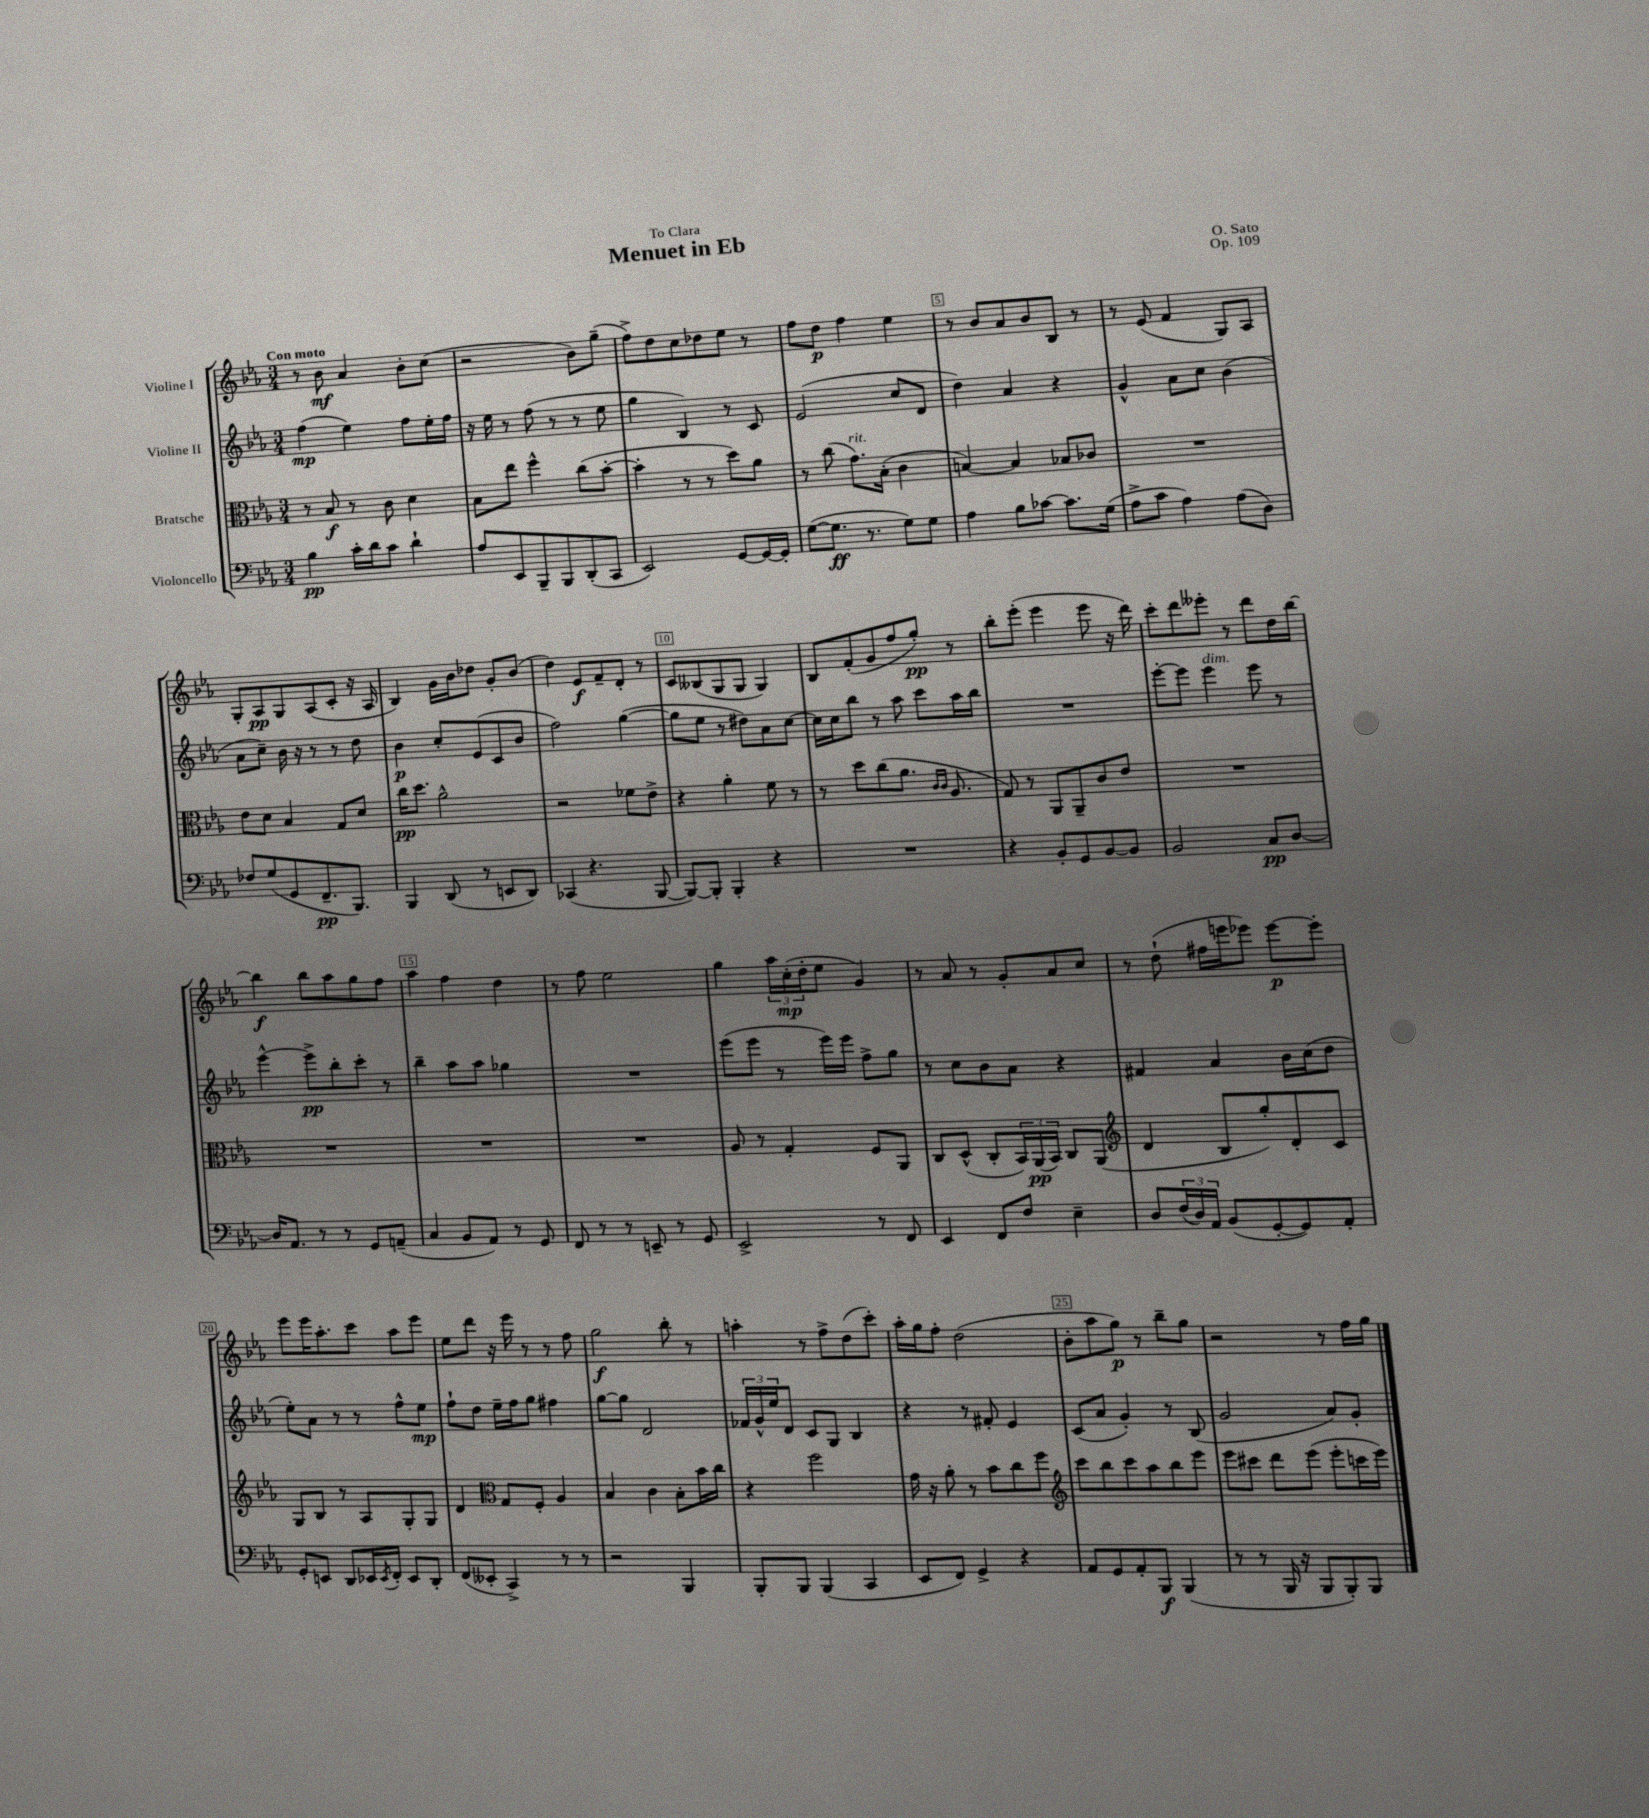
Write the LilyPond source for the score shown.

\header { title = "Menuet in Eb" composer = "O. Sato" dedication = "To Clara" opus = "Op. 109" }
<<
\new StaffGroup <<
\new Staff = "s0" \with { instrumentName = "Violine I" } {
    \clef treble \key ees \major \numericTimeSignature \time 3/4 \tempo "Con moto"
    r8 bes'8\mf aes'4 bes'8-. c''8( |
    r2 bes'8) g''8--( |
    f''8->) d''8 c''8 des''8 ees''8 r8 |
    f''8 d''8\p f''4 ees''4 |
    r8 bes'8 aes'8 bes'8 bes8 r8 |
    r8 ees'8( f'4 g8) aes8 |
    g8-. aes8\pp g8 aes8( c'8-. r16 aes16 |
    bes4) g'16 bes'16 des''8 g'8-. bes'8( |
    d''4) ees'8\f f'8-- d'8-. r8 |
    c'8 beses8( g8 g8 g4) |
    bes8 f'8-.( g'8 f''8 g''8-.\pp) r8 |
    bes''8-. ees'''8-.( ees'''4 ees'''8 r16 d'''16) |
    c'''8-. d'''8 eeses'''8-. r8 d'''8 d''16 bes''16~ |
    bes''4\f bes''8 aes''8 g''8 f''8 |
    aes''4 f''4 d''4 |
    r8 f''8 ees''2 |
    g''4 \tuplet 3/2 { aes''16 c''16-.\mp( d''16-. } ees''8 g'4) |
    r8 aes'8 r8 g'8-. aes'8 c''8 |
    r8 d''8-!( fis''16 e'''16 ees'''8) ees'''8~\p ees'''8-. |
    ees'''8 ees'''16 aes''8.-. c'''8 aes''8 ees'''8 |
    ees''8 d'''8 r16 ees'''16 r8 r8 f''8 |
    g''2\f bes''8-. r8 |
    a''4-. r8 f''8-> d''8( c'''8-.) |
    aes''16-. g''16 f''8-. d''2( |
    bes'8-. aes''8 g''8\p) r8 bes''8-- g''8 |
    r2 r8 f''16 g''16 \bar "|." |
}
\new Staff = "s1" \with { instrumentName = "Violine II" } {
    \clef treble \key ees \major \numericTimeSignature \time 3/4
    f''4\mp( ees''4) f''8 ees''16-. f''16 |
    r16 ees''16 r8 f''8( r8 r8 ees''8 |
    g''4 bes4) r8 c'8 |
    ees'2( c''8 d'8 |
    d''4) aes'4 r4 |
    g'4-^ aes'8 c''8 bes'4( |
    aes'8 c''8--) bes'16 r16 r8 r8 d''8 |
    bes'4\p c''8-. ees'8( c'8 bes'8 |
    f''2) g''4~( |
    g''8 ees''8 r8 dis''8) aes'8 c''8~ |
    c''16 c''16 bes''8 r8 aes''8 c'''8 aes''16 bes''16 |
    R2. |
    ees'''8~-. ees'''8 ees'''4^\markup { \italic "dim." } ees'''8 r8 |
    ees'''4~-^ ees'''8->\pp bes''8-. c'''8-. r8 |
    bes''4-- aes''8 aes''8 ges''4 |
    R2. |
    ees'''8( ees'''8 r8 ees'''16) ees'''16 f''8-> g''8 |
    r8 c''8 bes'8 aes'8 r4 |
    fis'4 aes'4 bes'16 c''16( d''8 |
    ees''8-.) aes'8 r8 r8 f''8-^ ees''8\mp |
    f''8-! d''8 ees''16-- f''16 g''8 fis''4 |
    g''8~ g''8 d'2 |
    \tuplet 3/2 { fes'16 g'16-^ ees''16 } d'8 c'8 g8 bes4 |
    r4 r8 fis'8-. ees'4 |
    c'8( aes'8 g'4-.) r8 bes8( |
    g'2 aes'8) g'8-. \bar "|." |
}
\new Staff = "s2" \with { instrumentName = "Bratsche" } {
    \clef alto \key ees \major \numericTimeSignature \time 3/4
    r8 bes8\f r8 c'8 d'4 |
    bes8 ees''8 f''4-^ c''8( bes'8~-. |
    bes'4-. r8 r8 d''8) aes'8 |
    r8 c''8( g'8.^\markup { \italic "rit." }) bes16-.( c'4 |
    b4~) b4 bes8 ces'8 |
    R2. |
    ees'8 d'8 bes4 g8 d'8 |
    c''16\pp d''8. aes'2-^ |
    r2 fes'8 ees'8-> |
    r4 aes'4-. f'8 r8 |
    r8 d''8 c''8( aes'8. \grace { c'16 c'16 } aes8. |
    g8) r8 aes,8 aes,8-- c'8 ees'8 |
    R2. |
    R2. |
    R2. |
    R2. |
    aes8 r8 g4-. f8 aes,8 |
    c8 d8-^( c8-. \tuplet 3/2 { bes,16) aes,16\pp( bes,16) } c8 aes,8( |
    \clef treble d'4 bes8 g''8-.) d'8-. c'8 |
    g8 bes8 r8 aes8 g8-. g8 |
    d'4 \clef alto g8 f8-. aes4 |
    bes4 c'4 bes8-. bes'16 c''16 |
    r4 f''2 |
    g'16 r16 aes'8-. r8 bes'8 c''8 f''8 |
    \clef treble c'''8 bes''8 c'''8 aes''8 bes''8 ees'''8 |
    ees'''8 cis'''8 d'''8 ees'''8( ees'''8-. c'''16 ees'''16) \bar "|." |
}
\new Staff = "s3" \with { instrumentName = "Violoncello" } {
    \clef bass \key ees \major \numericTimeSignature \time 3/4
    bes4\pp c'16-. d'16 c'8 d'4-! |
    aes8 ees,8 bes,,8-- bes,,8 d,8-.( c,8 |
    ees,2) g,8~ g,16~ g,16-. |
    g8~( g8.\ff r8. g8) g8 |
    aes4 bes8 ces'8~ ces'8. g16( |
    aes8-> c'8 aes4) aes8( d8) |
    fes8 g8( g,8 f,8.--\pp bes,,8.) |
    bes,,4 d,8( r8 e,8 d,8) |
    ces,4( r4. bes,,8~ |
    bes,,8~) bes,,8-. bes,,4-. r4 |
    R2. |
    r4 bes,8-. g,8 bes,8~ bes,8 |
    bes,2 c8\pp d8~ |
    d16 aes,8. r8 r8 g,8 a,8--( |
    c4 bes,8 aes,8) r8 g,8 |
    f,8 r8 r8 e,8-- r8 g,8 |
    ees,2-> r8 f,8 |
    ees,4 f,8 f8 ees4-- |
    d8 \tuplet 3/2 { f16( d16) aes,16 } bes,8( g,8~-. g,8) aes,8-. |
    g,8-. e,8 d,8 ees,16 \acciaccatura { ees,8 } f,16-. ees,8 d,8-. |
    f,8( eeses,8-. c,4->) r8 r8 |
    r2 bes,,4 |
    bes,,8-. bes,,8 bes,,4( c,4 |
    ees,8 f,8) g,4-> r4 |
    aes,8 g,8 aes,8-. bes,,8\f bes,,4( |
    r8 r8 bes,,16 r16 bes,,8 bes,,8-.) bes,,8 \bar "|." |
}
>>
>>
\layout { \context { \Score \override BarNumber.break-visibility = ##(#f #t #t) barNumberVisibility = #(every-nth-bar-number-visible 5) \override BarNumber.stencil = #(make-stencil-boxer 0.1 0.3 ly:text-interface::print) } }
